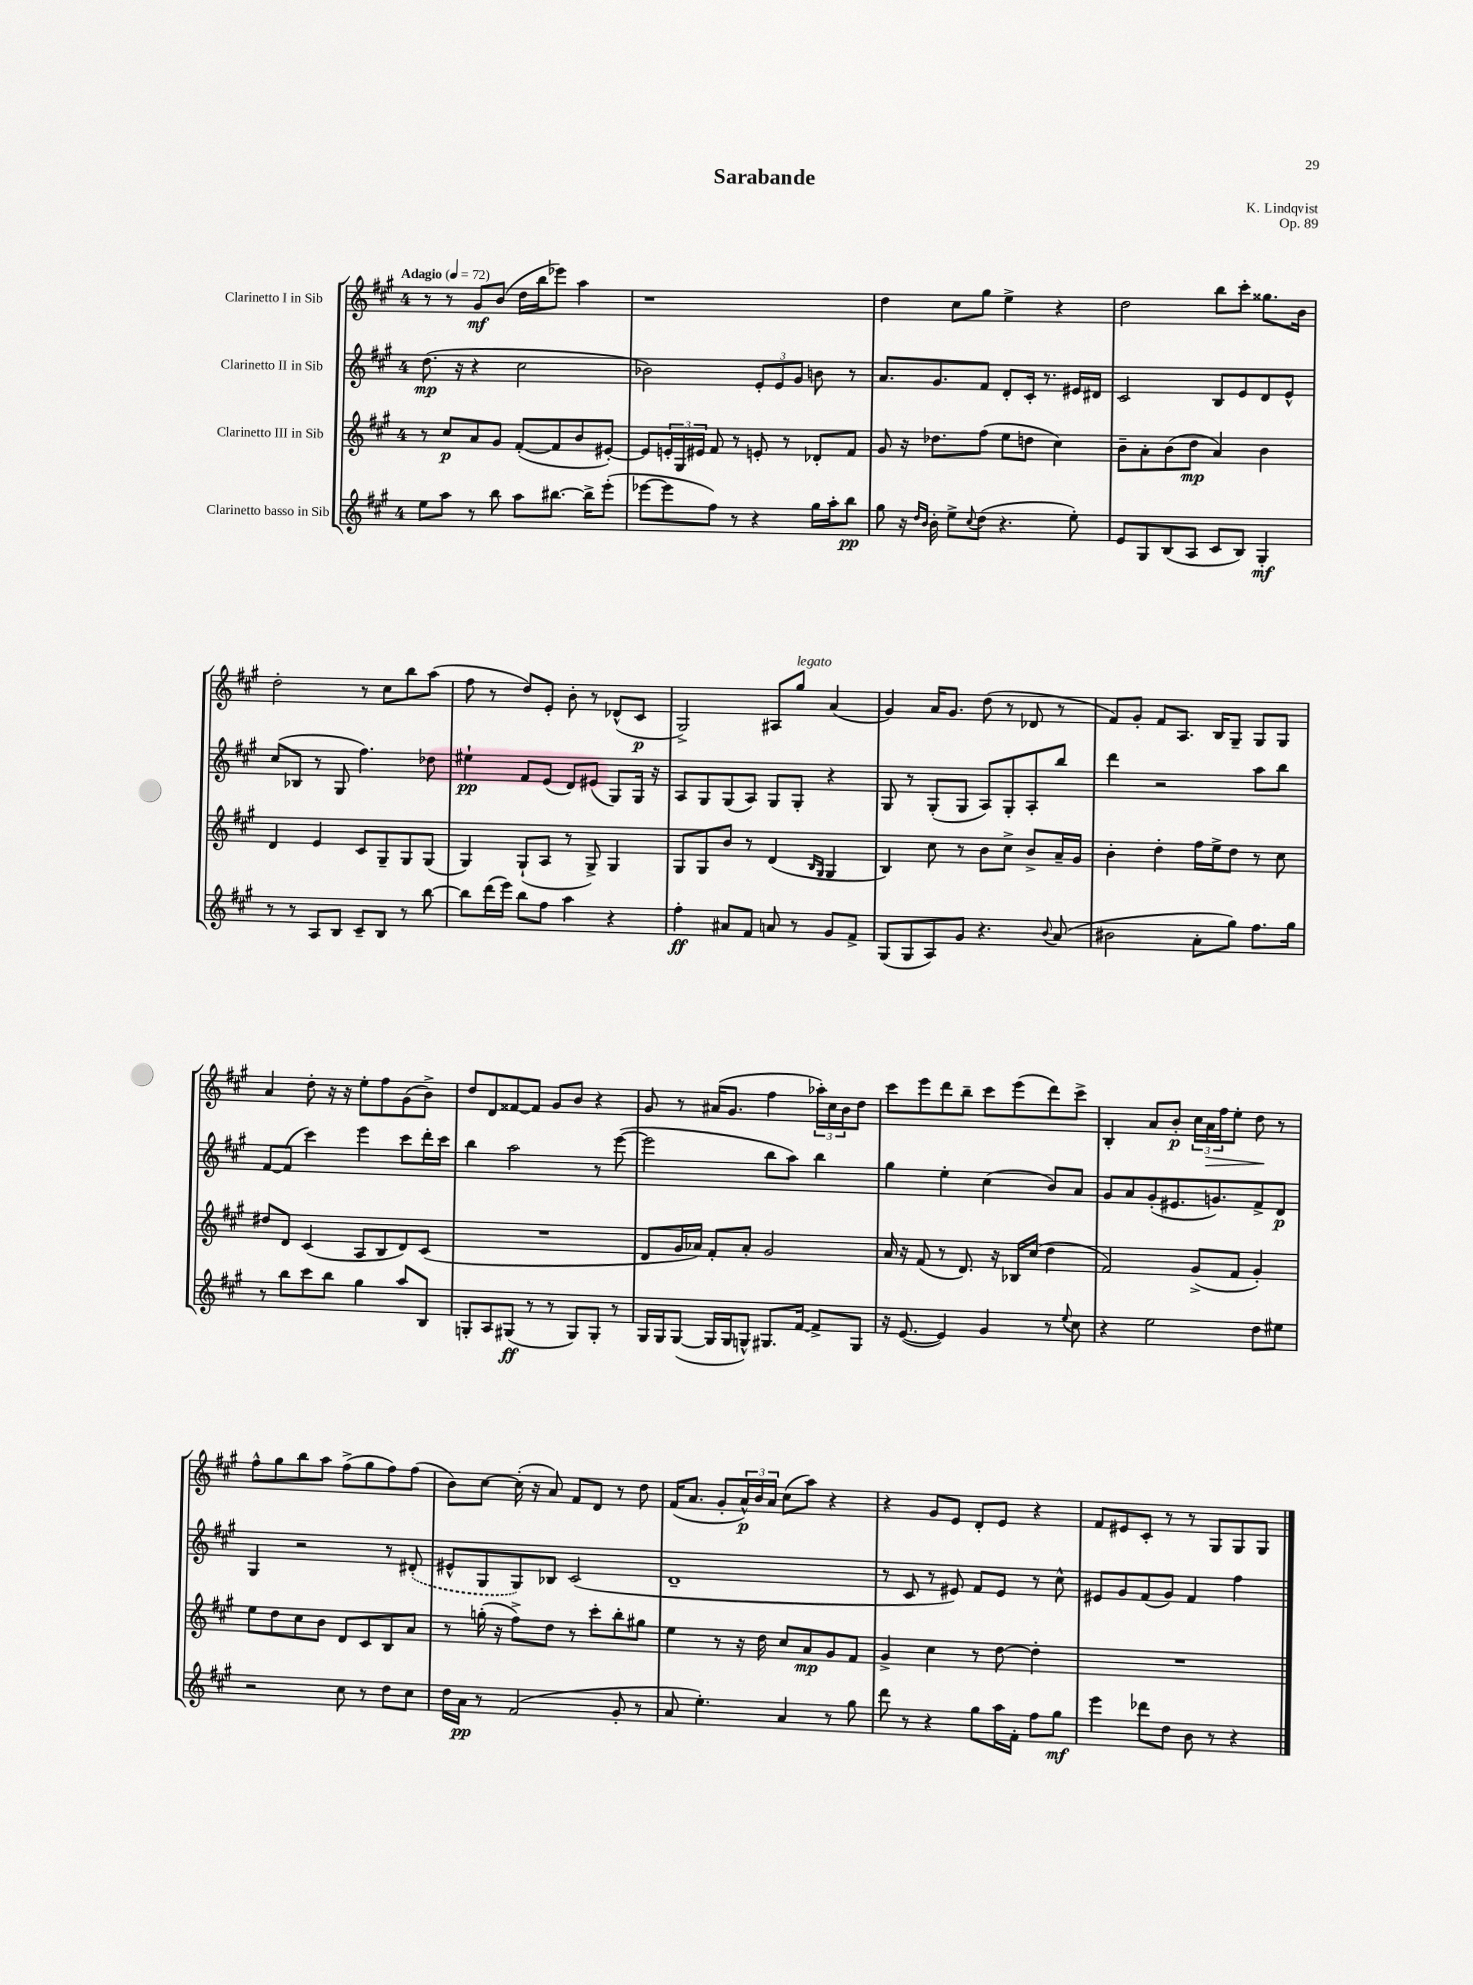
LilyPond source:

\header { title = "Sarabande" composer = "K. Lindqvist" opus = "Op. 89" }
<<
\new StaffGroup <<
\new Staff = "s0" \with { instrumentName = "Clarinetto I in Sib" } {
    \clef treble \key a \major \once \override Staff.TimeSignature.style = #'single-digit \time 4/4 \tempo "Adagio" 4 = 72
    r8 r8 gis'8\mf b'8( d''16 b''16 ees'''8) a''4 |
    r1 |
    d''4 cis''8 gis''8 e''4-> r4 |
    d''2 b''8 cis'''8-. gisis''8. b'16 |
    d''2-. r8 cis''8 b''8 a''8( |
    fis''8 r8 d''8) e'8-. b'8-. r8 des'8-^( cis'8\p |
    gis2->) ais8 gis''8^\markup { \italic "legato" } a'4( |
    gis'4) a'16 gis'8. d''8( r8 des'8 r8 |
    fis'8) gis'8-. fis'8 a8. b16 gis8-- gis8 gis8 |
    a'4 d''8-. r16 r16 e''8-. fis''8 gis'8( b'8->) |
    d''8 d'8 fisis'8~ fisis'8 gis'8 b'8 r4 |
    gis'8 r8 ais'16( gis'8. fis''4 \tuplet 3/2 { aes''16-.) cis''16 b'16 } d''8 |
    cis'''8 e'''8 d'''8 b''8-- cis'''8 e'''8( d'''8) cis'''8-> |
    b4-. a'8 b'8-.\p \tuplet 3/2 { cis''16 a'16\> fis''16 } e''8-. d''8\! r8 |
    fis''8-^ gis''8 b''8 a''8 fis''8->( gis''8 fis''8) fis''8( |
    b'8) cis''8~ cis''16-.( r16 a'8) fis'8 d'8 r8 d''8 |
    fis'16( a'8. gis'8-. \tuplet 3/2 { a'16-^\p) b'16 a'16 } cis''8( a''8) r4 |
    r4 gis'8 e'8 d'8-. e'8 r4 |
    fis'8 eis'8 cis'8-. r8 r8 gis8 gis8 gis8 \bar "|." |
}
\new Staff = "s1" \with { instrumentName = "Clarinetto II in Sib" } {
    \clef treble \key a \major \once \override Staff.TimeSignature.style = #'single-digit \time 4/4
    d''8.\mp( r16 r4 cis''2 |
    bes'2) \tuplet 3/2 { e'8-. e'8 gis'8 } b'8 r8 |
    a'8. gis'8. fis'8 d'8-. cis'16-. r8. eis'16 dis'16 |
    cis'2 b8 e'8 d'8 e'8-^ |
    cis''8( bes8 r8 gis8 fis''4.) des''8 |
    eis''4-!\pp fis'8 e'8( d'8) eis'8( gis8) gis16 r16 |
    a8 gis8 gis8( a8) gis8 gis8-. r4 |
    gis8 r8 gis8-.( gis8 a8) gis8-. a8-. b''8 |
    d'''4 r2 a''8 b''8 |
    fis'8~ fis'8( cis'''4) e'''4 cis'''8 d'''16-. cis'''16 |
    b''4 a''2 r8 e'''8~( |
    e'''2 b''8 a''8) b''4 |
    gis''4 e''4-. cis''4( b'8) a'8 |
    gis'8 a'8 gis'8-.( eis'8. g'8.) fis'8-> d'8\p |
    gis4 r2 r8 \once \slurDashed dis'8-.( |
    eis'8-^ gis8 gis8) bes8 cis'2( |
    d'1-- |
    r8 cis'8 r8 eis'8) fis'8 eis'8 r8 cis''8-^ |
    eis'8 gis'8 fis'8( gis'8) fis'4 fis''4 \bar "|." |
}
\new Staff = "s2" \with { instrumentName = "Clarinetto III in Sib" } {
    \clef treble \key a \major \once \override Staff.TimeSignature.style = #'single-digit \time 4/4
    r8 cis''8\p a'8 gis'8 fis'8~-.( fis'8 b'8 eis'8~-.) |
    eis'8 \tuplet 3/2 { e'16-. gis16 eis'16 } fis'8 r8 e'8-. r8 des'8-. fis'8 |
    gis'8 r16 des''8. fis''8( e''8 d''8 cis''4) |
    b'8-- a'8-. b'8( d''8\mp a'4) b'4 |
    d'4 e'4 cis'8 gis8-- gis8 gis8( |
    gis4) gis8-!( a8 r8 gis8->) gis4 |
    gis8 gis8 b'8 r8 d'4( \grace { b16 gis16 } gis4 |
    b4) cis''8 r8 b'8 cis''8-> b'8-> a'16-- gis'16 |
    b'4-. d''4-. fis''16 e''16-> d''8 r8 cis''8 |
    dis''8 d'8 cis'4( a8 b8 d'8) cis'8( |
    R1 |
    d'8 gis'16 aes'16) fis'8-. aes'8-. gis'2 |
    a'16 r16 fis'8( r8 d'8.) r16 bes16 cis''16( d''4 |
    fis'2) gis'8->( fis'8 gis'4-.) |
    e''8 d''8 cis''8 b'8 d'8 cis'8 b8 a'8 |
    r8 g''16-.( r16 fis''8->) d''8 r8 cis'''8-. b''8-. gis''8 |
    e''4 r8 r16 d''16 cis''8 a'8\mp gis'8 fis'8 |
    gis'4-> cis''4 r8 d''8~ d''4-. |
    R1 \bar "|." |
}
\new Staff = "s3" \with { instrumentName = "Clarinetto basso in Sib" } {
    \clef treble \key a \major \once \override Staff.TimeSignature.style = #'single-digit \time 4/4
    e''8 a''8 r8 b''8 a''8 bis''8.~ bis''16-> e'''8-.( |
    ees'''8~ ees'''8 fis''8) r8 r4 gis''16 a''16-. b''8\pp |
    gis''8 r16 \grace { d''16 b'16 } b'16-. e''8-> \appoggiatura { cis''8 } d''8( r4. e''8-.) |
    e'8 gis8 b8( a8 cis'8 b8) gis4-.\mf |
    r8 r8 a8 b8 cis'8-- b8 r8 b''8~ |
    b''8 d'''16( e'''16) b''8 fis''8 a''4 r4 |
    fis''4-.\ff ais'8 fis'8 a'8 r8 gis'8 fis'8-> |
    gis8( gis8 a8) gis'8 r4. \appoggiatura { b'8 } a'8( |
    bis'2 a'8-. gis''8) fis''8. gis''16 |
    r8 b''8 cis'''8 b''8 gis''4 a''8 b8 |
    g8-. a8 gis8\ff( r8 r8 gis8) gis8-. r8 |
    gis16 gis16 gis8~( gis16 gis16 g8-^) gis8. fis'16~ fis'8-> gis8 |
    r16 e'8.~( e'4) gis'4 r8 \appoggiatura { e''8 } cis''8 |
    r4 e''2 d''8 eis''8 |
    r2 cis''8 r8 d''8 cis''8 |
    d''16 a'16\pp r8 fis'2( gis'8-. r8 |
    a'8 e''4.-.) a'4 r8 gis''8 |
    d'''8 r8 r4 gis''8 a''16 fis'16-. fis''8 gis''8\mf |
    e'''4 des'''8 d''8 b'8 r8 r4 \bar "|." |
}
>>
>>
\layout { \context { \Score \remove "Bar_number_engraver" } }
